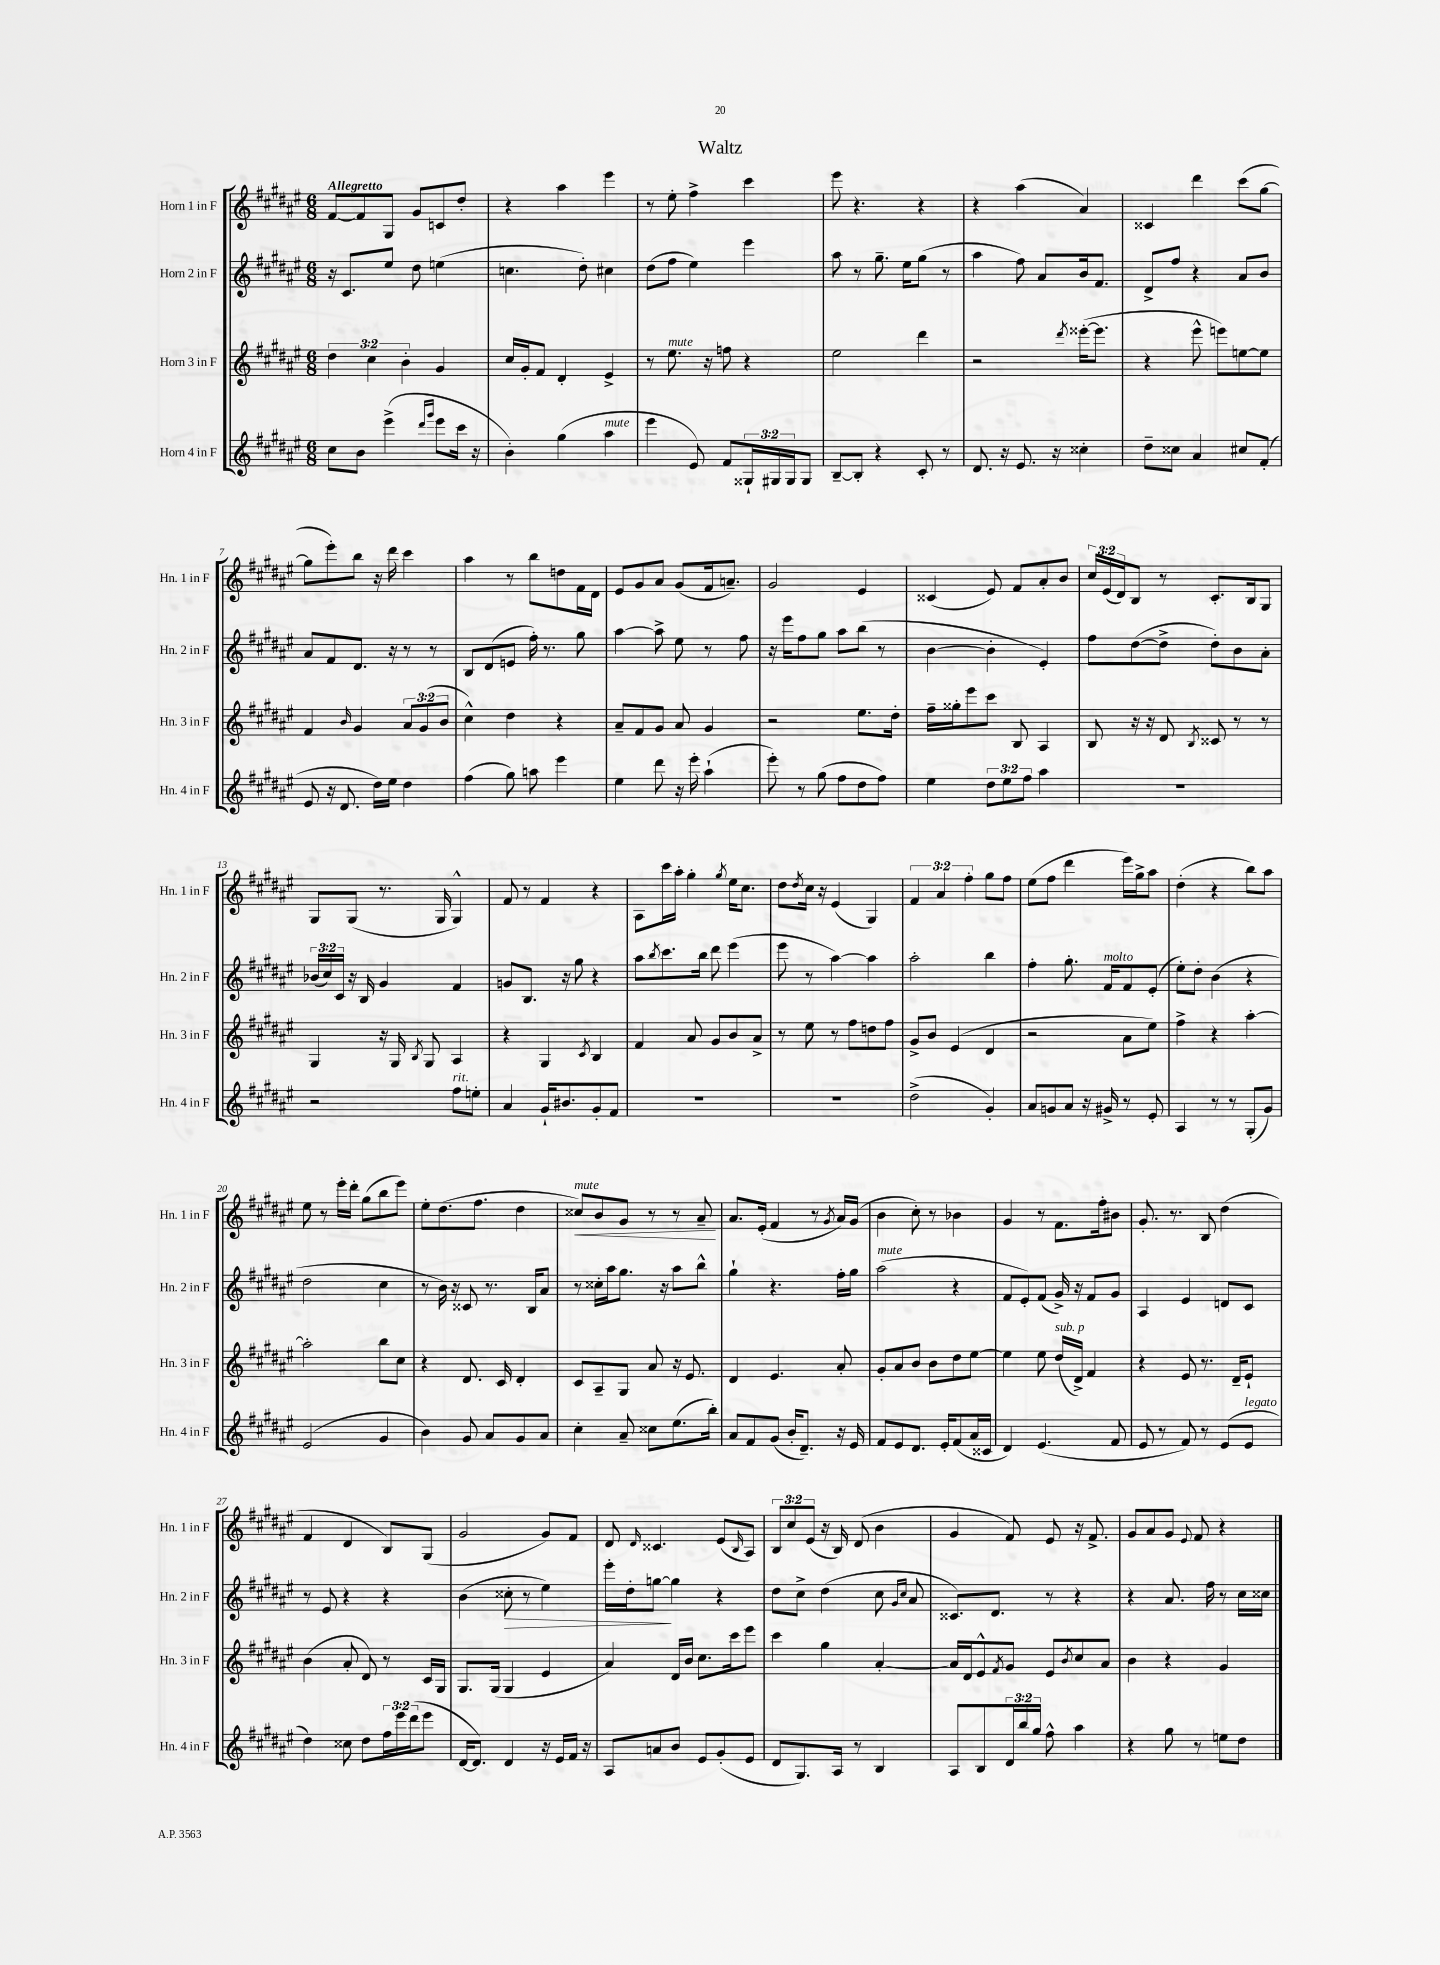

**kern	**kern	**kern	**dynam	**kern	**dynam
*part4	*part3	*part2	*part2	*part1	*part1
*staff4	*staff3	*staff2	*staff2	*staff1	*staff1
*I"Horn 4 in F	*I"Horn 3 in F	*I"Horn 2 in F	*	*I"Horn 1 in F	*
*I'Hn. 4 in F	*I'Hn. 3 in F	*I'Hn. 2 in F	*	*I'Hn. 1 in F	*
*clefG2	*clefG2	*clefG2	*	*clefG2	*
*k[f#c#g#d#a#e#]	*k[f#c#g#d#a#e#]	*k[f#c#g#d#a#e#]	*	*k[f#c#g#d#a#e#]	*
*M6/8	*M6/8	*M6/8	*	*M6/8	*
=1	=1	=1	=1	=1	=1
!	!	!	!	!LO:TX:a:B:t=Allegretto	!
8cc#\L	6dd#\	16r	.	[8f#/L	.
.	.	8.c#/L	.	.	.
8b\J	.	.	.	8f#/]	.
.	6cc#\	.	.	.	.
(4eee#^\	.	8ee#/J	.	8G#/J	.
.	6b'\	.	.	.	.
.	.	8dd#\	.	8g#/L	.
16qqddd#/LL	.	.	.	.	.
16qqggg#/JJ	.	.	.	.	.
8eee#\L	4g#/	(4een\	.	8cn/	.
16ccc#\Jk	.	.	.	8dd#'/J	.
16r	.	.	.	.	.
=2	=2	=2	=2	=2	=2
4b'\)	16cc#/LL	4.ccn\	.	4r	.
.	16g#'/J	.	.	.	.
.	8f#/J	.	.	.	.
(4gg#\	4d#'/	.	.	4aa#\	.
.	.	8dd#'\)	.	.	.
!LO:TX:a:i:t=mute	!	!	!	!	!
4aa#\	4e#^/	4cc#X\	.	4eee#\	.
=3	=3	=3	=3	=3	=3
4eee#\	8r	(8dd#\L	.	8r	.
!	!LO:TX:a:i:t=mute	!	!	!	!
.	8.ee#\	8ff#\J	.	8ee#'\	.
8e#/)	.	4ee#\)	.	4ff#^\	.
.	16r	.	.	.	.
8f#/L	8ffn\	.	.	.	.
24G##X`/L	4r	4eee#\	.	4ccc#\	.
24G#X/	.	.	.	.	.
24G#/J	.	.	.	.	.
8G#/J	.	.	.	.	.
=4	=4	=4	=4	=4	=4
[8B~/L	2ee#\	8aa#\	.	8eee#\	.
8B'/J]	.	8r	.	4.r	.
4r	.	8.gg#~\	.	.	.
.	.	16ee#\KL	.	.	.
8c#'/	4ddd#\	(8gg#\J	.	4r	.
8r	.	8r	.	.	.
=5	=5	=5	=5	=5	=5
8.d#/	2r	4aa#\	.	4r	.
16r	.	.	.	.	.
8.e#/	.	8ff#\)	.	(4aa#\	.
.	.	8a#/L	.	.	.
16r	.	.	.	.	.
.	8qddd#/	.	.	.	.
4cc##X'\	([16eee##X'\KL	16b/k	.	4a#/)	.
.	8.eee##\J]	8.f#/J	.	.	.
=6	=6	=6	=6	=6	=6
8dd#~\L	4r	8d#^/L	.	4c##X/	.
8cc##X\J	.	8ff#/J	.	.	.
4a#/	8eee#^^\	4r	.	4ddd#\	.
.	8eeen\L)	.	.	.	.
8cc#X/L	[8een\	8a#/L	.	(8ccc#\L	.
(8f#'/J	8ee\J]	8b/J	.	[8gg#\J	.
!!LO:LB:g=z
=7	=7	=7	=7	=7	=7
8e#/	4f#/	8a#/L	.	8gg#\L]	.
16r	.	8f#/	.	8eee#'\)	.
8.d#/	.	.	.	.	.
.	16qqb/	.	.	.	.
.	4g#/	8.d#/J	.	8bb\J	.
16dd#\LL)	.	.	.	16r	.
16ee#\JJ	.	16r	.	16ddd#\	.
4dd#\	12a#/L	8r	.	4ccc#\	.
.	(12g#/	.	.	.	.
.	.	8r	.	.	.
.	12b/J	.	.	.	.
=8	=8	=8	=8	=8	=8
(4ff#\	4cc#^^\)	8B/L	.	4aa#\	.
.	.	(8d#/	.	.	.
8gg#\)	4dd#\	8en/J	.	8r	.
8aan\	.	16ff#'\)	.	8bb\L	.
.	.	8.r	.	.	.
4eee#\	4r	.	.	8ddn\	.
.	.	8gg#\	.	16f#\L	.
.	.	.	.	16d#\JJ	.
=9	=9	=9	=9	=9	=9
4ee#\	8a#~/L	[4aa#\	.	8e#/L	.
.	8f#/	.	.	8g#/	.
8ddd#\	8g#/J	8aa#^\]	.	8a#/J	.
16r	8a#/	8ee#\	.	(8g#/L	.
16eee#'\	.	.	.	.	.
(4aa#`\	4g#/	8r	.	16f#/k	.
.	.	.	.	8.an~/J)	.
.	.	8ff#\	.	.	.
=10	=10	=10	=10	=10	=10
8eee#'\)	2r	16r	.	2g#/	.
.	.	16eee#\KL	.	.	.
8r	.	8ff#\	.	.	.
(8gg#\	.	8gg#\J	.	.	.
8ff#\L	.	8aa#\L	.	.	.
8dd#\	8.ee#\L	(8bb\J	.	4e#/	.
8ff#\J)	.	8r	.	.	.
.	16dd#'\Jk	.	.	.	.
=11	=11	=11	=11	=11	=11
4ee#\	16ff#~\LL	[4b\	.	(4c##X/	.
.	16gg##X'\J	.	.	.	.
.	8eee#\	.	.	.	.
12dd#\L	8ccc#\J	4b'\]	.	8e#/)	.
12ee#\	.	.	.	.	.
.	8B/	.	.	8f#/L	.
12ff#\J	.	.	.	.	.
4aa#\	4A#/	4e#'/)	.	8a#'/	.
.	.	.	.	8b/J	.
=12	=12	=12	=12	=12	=12
2.r	8B/	8ff#\L	.	24cc#/LL	.
.	.	.	.	(24e#/	.
.	.	.	.	24d#/J)	.
.	16r	([8dd#\	.	8B/J	.
.	16r	.	.	.	.
.	8d#/	8dd#^\J]	.	8r	.
.	8qB/	.	.	.	.
.	8c##X/	8dd#'\L)	.	8.c#'/L	.
.	8r	8b\	.	.	.
.	.	.	.	16B/k	.
.	8r	8a#'\J	.	8G#/J	.
!!LO:LB:g=z
=13	=13	=13	=13	=13	=13
2r	4G#/	(24b-X/LL	.	8G#/L	.
.	.	24cc#/)	.	.	.
.	.	24c#/JJ	.	.	.
.	.	16r	.	(8G#/J	.
.	.	16B/	.	.	.
.	16r	4g#/	.	8.r	.
.	16G#/	.	.	.	.
.	8qB/	.	.	.	.
.	8G#/	.	.	.	.
.	.	.	.	16G#/	.
!LO:TX:a:i:t=rit.	!	!	!	!	!
8ff#\L	4A#/	4f#/	.	4G#^^/)	.
8een'\J	.	.	.	.	.
=14	=14	=14	=14	=14	=14
4a#/	4r	8gn/L	.	8f#/	.
.	.	8.B/J	.	8r	.
16g#`/KL	4G#/	.	.	4f#/	.
8.b#X/	.	16r	.	.	.
.	.	8gg#\	.	.	.
.	8qc#/	.	.	.	.
8g#'/	4B/	4r	.	4r	.
8f#/J	.	.	.	.	.
=15	=15	=15	=15	=15	=15
2.r	4f#/	8aa#\L	.	8A#\L	.
.	.	8qbb/	.	.	.
.	.	8.ccc#\	.	16ccc#\L	.
.	.	.	.	16aa#'\JJ	.
.	8a#/	.	.	4gg#'\	.
.	.	16bb\Jk	.	.	.
.	8g#/L	8ddd#\	.	.	.
.	.	.	.	8qgg#/	.
.	8b/	(4eee#\	.	16ee#\KL	.
.	.	.	.	8.cc#\J	.
.	8a#^/J	.	.	.	.
=16	=16	=16	=16	=16	=16
2.r	8r	8eee#\	.	8dd#\L	.
.	.	.	.	8qdd#/	.
.	8ee#\	8r	.	16cc#\Jk	.
.	.	.	.	16r	.
.	8r	[4aa#\)	.	(4e#/	.
.	8ff#\L	.	.	.	.
.	8ddn\	4aa#\]	.	4G#/)	.
.	8ff#\J	.	.	.	.
=17	=17	=17	=17	=17	=17
(2dd#^\	8g#^/L	2aa#'\	.	6f#/	.
.	8b/J	.	.	.	.
.	.	.	.	6a#/	.
.	(4e#/	.	.	.	.
.	.	.	.	6ff#'\	.
4g#'/)	4d#/	4bb\	.	8gg#\L	.
.	.	.	.	8ff#\J	.
=18	=18	=18	=18	=18	=18
8a#/L	2r	4ff#'\	.	(8ee#\L	.
8gn/	.	.	.	8ff#\J	.
8a#/J	.	8.gg#'\	.	4ddd#\	.
16r	.	.	.	.	.
!	!	!LO:TX:a:i:t=molto	!	!	!
16g#X^/	.	16f#/KL	.	.	.
8r	8a#\L	8f#/	.	16eee#\LL)	.
.	.	.	.	16gg#^\J	.
8e#'/	8ee#\J)	(8e#'/J	.	8aa#\J	.
=19	=19	=19	=19	=19	=19
4A#/	4ff#^\	8ee#'\L)	.	(4dd#'\	.
.	.	8dd#'\J	.	.	.
8r	4r	(4b\	.	4r	.
8r	.	.	.	.	.
(8G#'/L	[4aa#'\	4r	.	8bb\L)	.
8g#/J)	.	.	.	8aa#\J	.
!!LO:LB:g=z
=20	=20	=20	=20	=20	=20
(2e#/	2aa#'\]	2dd#\	.	8ee#\	.
.	.	.	.	8r	.
.	.	.	.	16eee#'\LL	.
.	.	.	.	16ddd#'\JJ	.
.	.	.	.	(8gg#\L	.
4g#/	8bb\L	4cc#\	.	8bb\	.
.	8cc#\J	.	.	8eee#\J)	.
=21	=21	=21	=21	=21	=21
4b\)	4r	8r	.	8ee#'\L	.
.	.	16b\)	.	(8.dd#\	.
.	.	16r	.	.	.
8g#/	8.d#/	8c##X/	.	.	.
.	.	.	.	8.ff#\J	.
8a#/L	.	8.r	.	.	.
.	16c#/	.	.	.	.
8g#/	4d#'/	.	.	4dd#\	.
.	.	16B/KL	.	.	.
8a#/J	.	8a#/J	.	.	.
=22	=22	=22	=22	=22	=22
!	!	!	!	!LO:TX:a:i:t=mute	!
!	!	!	!	!	!LO:HP:b
4cc#'\	8c#/L	8r	.	8cc##X/L)	<
.	8A#~/	16cc##X'\LL	.	8b/	.
.	.	16aa#\J	.	.	.
8a#~/	8G#/J	8.gg#\J	.	8g#/J	.
8cc##X\L	8a#/	.	.	8r	.
.	.	16r	.	.	.
(8.ee#\	16r	8aa#\L	.	8r	.
.	8.e#/	.	.	.	.
.	.	8bb^^\J	.	8a#~/	.
16bb'\Jk)	.	.	.	.	.
.	.	.	.	.	[
=23	=23	=23	=23	=23	=23
8a#/L	4d#/	4gg#`\	.	8.a#/L	.
8f#/	.	.	.	.	.
.	.	.	.	(16e#'/Jk	.
(8g#/J	4.e#/	4.r	.	4f#/	.
16b'/KL	.	.	.	.	.
8.d#~/J)	.	.	.	.	.
.	.	.	.	8r	.
.	.	.	.	8qg#/	.
16r	8a#'/	16ff#'\LL	.	16a#/LL)	.
16e#/	.	16gg#\JJ	.	(16g#/JJ	.
=24	=24	=24	=24	=24	=24
!	!	!LO:TX:a:i:t=mute	!	!	!
8f#/L	8g#'/L	(2aa#\	.	4b\	.
8e#/	8a#/	.	.	.	.
8.d#/J	8b/J	.	.	8cc#'\)	.
.	8b\L	.	.	8r	.
16e#'/KL	.	.	.	.	.
(8f#/	8dd#\	4r	.	4b-X\	.
16a#/L	[8ee#\J	.	.	.	.
16c##X/JJ	.	.	.	.	.
=25	=25	=25	=25	=25	=25
4d#/)	4ee#\]	8f#/L	.	4g#/	.
.	.	8e#'/)	.	.	.
(4.e#/	8ee#\	(8f#/J	.	8r	.
!	!LO:TX:a:i:t=sub. p	!	!	!	!
.	(16dd#/LL	16g#^/)	.	8.f#\L	.
.	16d#^/JJ)	16r	.	.	.
.	4f#/	8f#/L	.	.	.
.	.	.	.	16ff#'\k	.
8f#/	.	8g#/J	.	8b#X\J	.
=26	=26	=26	=26	=26	=26
8e#/	4r	4A#/	.	8.g#'/	.
8r	.	.	.	.	.
.	.	.	.	8.r	.
8f#/)	8e#/	4e#/	.	.	.
8r	8.r	.	.	8B/	.
(8e#/L	.	8dn/L	.	(4dd#\	.
.	16d#~/KL	.	.	.	.
!LO:TX:a:i:t=legato	!	!	!	!	!
8e#/J	8e#`/J	8c#/J	.	.	.
!!LO:LB:g=z
=27	=27	=27	=27	=27	=27
4dd#\)	(4b\	8r	.	4f#/	.
.	.	8e#/	.	.	.
8cc##X\	8a#'/	4r	.	4d#/	.
8dd#\L	8d#/)	.	.	.	.
24ff#\L	8r	4r	.	8B/L)	.
24eee#\	.	.	.	.	.
(24ddd#\J	.	.	.	.	.
8eee#\J	16c#/LL	.	.	(8G#/J	.
.	16G#/JJ	.	.	.	.
=28	=28	=28	=28	=28	=28
[16d#/KL	8.G#/L	(4b\	.	2g#/	.
8.d#/J])	.	.	.	.	.
.	(16G#/Jk	.	.	.	.
!	!	!	!LO:HP:b	!	!
4d#/	4G#/	8cc##X'\	>	.	.
.	.	8r	.	.	.
16r	4e#/	4ee#\)	.	8g#/L)	.
16e#/LL	.	.	.	.	.
16f#/JJ	.	.	.	8f#/J	.
16r	.	.	.	.	.
=29	=29	=29	=29	=29	=29
8A#/L	4a#/)	16eee#'\LL	.	8d#/	.
.	.	16dd#'\J	.	.	.
.	.	.	.	16qqd#/	.
8an/	.	[8ggn\J	.	4.c##X/	.
8b/J	16d#/LL	4gg\]	]	.	.
.	16b/JJ	.	.	.	.
8e#/L	8.cc#\L	.	.	.	.
(8g#'/	.	4r	.	(8e#/L	.
.	16ccc#\k	.	.	.	.
.	.	.	.	16qqB/	.
8e#/J	8eee#\J	.	.	8A#/J)	.
=30	=30	=30	=30	=30	=30
8d#/L	4ccc#\	8dd#\L	.	12B/L	.
.	.	.	.	12cc#/	.
8.G#/)	.	8cc#^\J	.	.	.
.	.	.	.	(12e#/J	.
.	4gg#\	(4dd#\	.	16r	.
16A#/Jk	.	.	.	16B/)	.
8r	.	.	.	(8d#/	.
4B/	[4a#'/	8cc#\	.	4b\	.
.	.	16qqg#/LL	.	.	.
.	.	16qqcc#/JJ	.	.	.
.	.	8a#/	.	.	.
=31	=31	=31	=31	=31	=31
8A#/L	16a#/LL]	8.c##X/L)	.	4g#/	.
.	16d#/J	.	.	.	.
8B/	8e#^^/	.	.	.	.
.	.	8.d#/J	.	.	.
.	8qf#/	.	.	.	.
24d#/L	8g#/J	.	.	8f#/)	.
24bb/	.	.	.	.	.
24gg#/JJ	.	.	.	.	.
8ff#^^\	8e#/L	8r	.	8e#/	.
.	8qb/	.	.	.	.
4aa#\	8cc#/	4r	.	16r	.
.	.	.	.	8.f#^/	.
.	8a#/J	.	.	.	.
=32	=32	=32	=32	=32	=32
4r	4b\	4r	.	8g#/L	.
.	.	.	.	8a#/	.
8gg#\	4r	8.a#/	.	8g#/J	.
.	.	.	.	8qqe#/	.
8r	.	.	.	8f#/	.
.	.	16ff#\	.	.	.
8een\L	4g#/	8r	.	4r	.
8dd#\J	.	16cc#\LL	.	.	.
.	.	16cc##X\JJ	.	.	.
==	==	==	==	==	==
*-	*-	*-	*-	*-	*-
